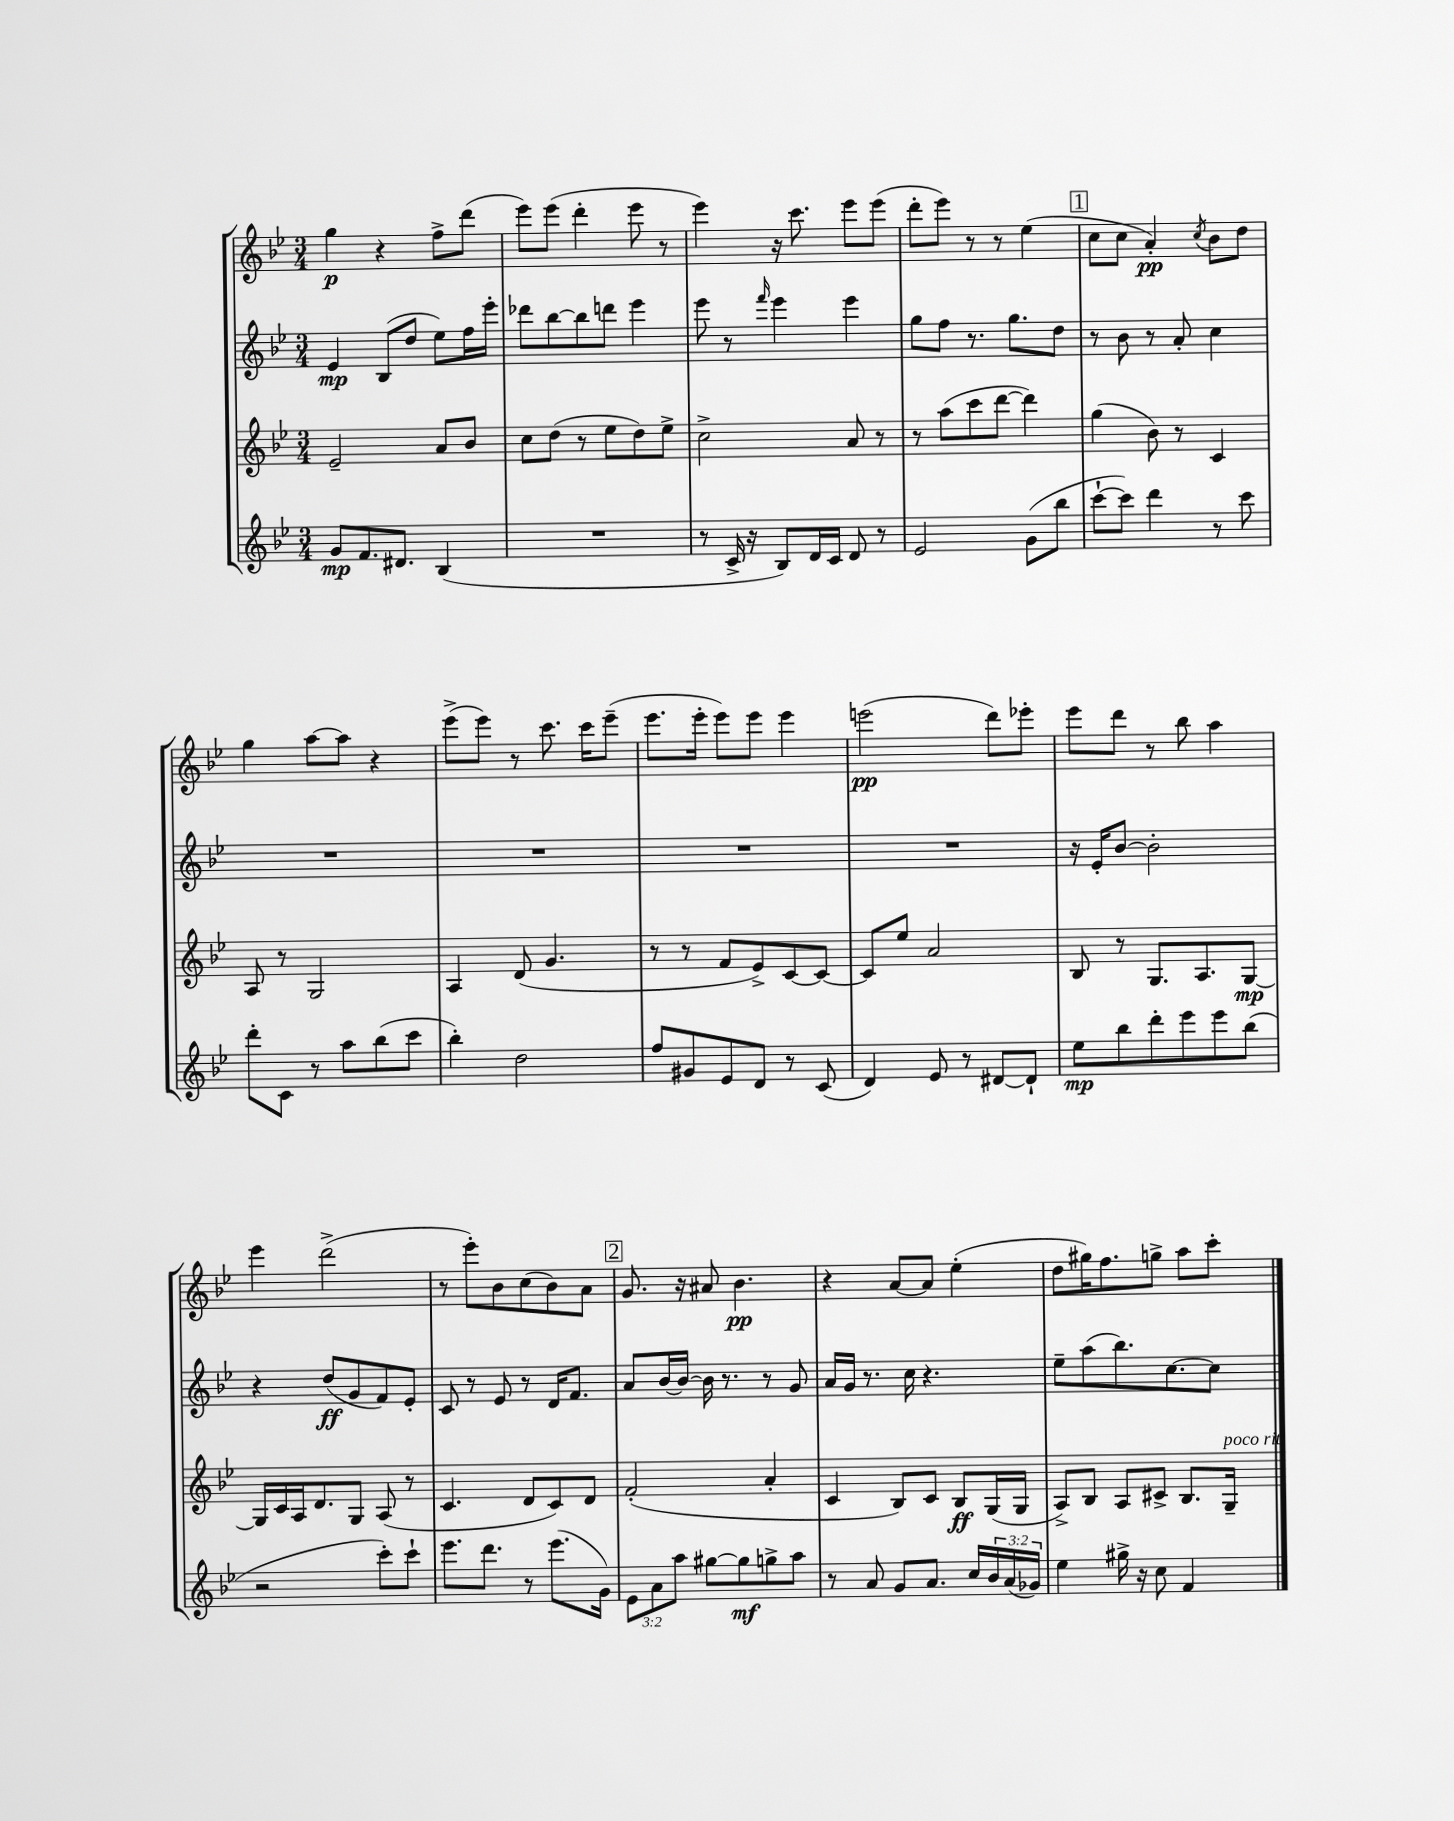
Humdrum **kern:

**kern	**kern	**kern	**kern
*staff4	*staff3	*staff2	*staff1
*clefG2	*clefG2	*clefG2	*clefG2
*k[b-e-]	*k[b-e-]	*k[b-e-]	*k[b-e-]
*M3/4	*M3/4	*M3/4	*M3/4
8g	2e-~	4e-	4gg
8.f	.	.	.
.	.	(8B-	4r
8.d#	.	.	.
.	.	8dd	.
(4B-	8a	8ee-)	8ff^
.	8b-	16ff	(8ddd
.	.	16eee-'	.
=	=	=	=
2.r	8cc	8ddd-	8eee-)
.	(8dd	[8bb-	(8eee-
.	8r	8bb-]	4ddd'
.	8ee-	8ddd	.
.	8dd)	4eee-	8eee-
.	8ee-^	.	8r
=	=	=	=
8r	2cc^	8eee-	4eee-)
16c^	.	8r	.
16r	.	.	.
.	.	16qqfff	.
8B-)	.	4eee-	16r
.	.	.	8.ccc
16d	.	.	.
16c	.	.	.
8d	8a	4eee-	8eee-
8r	8r	.	(8eee-
=	=	=	=
2e-	8r	8gg	8ddd'
.	(8aa	8ff	8eee-)
.	8ccc	8.r	8r
.	[8ddd	.	8r
.	.	8.gg	.
(8g	4ddd])	.	(4ee-
8bb-	.	8dd	.
=	=	=	=
[8ccc`	(4gg	8r	8cc
8ccc])	.	8b-	8cc
4ddd	8b-)	8r	4a')
.	8r	8a'	.
.	.	.	8qcc
8r	4c	4cc	8b-
8ccc	.	.	8dd
=	=	=	=
8ddd'	8A	2.r	4gg
8c	8r	.	.
8r	2G	.	[8aa
8aa	.	.	8aa]
(8bb-	.	.	4r
8ccc	.	.	.
=	=	=	=
4bb-')	4A	2.r	(8eee-^
.	.	.	8eee-)
2dd	(8d	.	8r
.	4.g	.	8.ccc
.	.	.	16ccc
.	.	.	(8eee-~
=	=	=	=
8ff	8r	2.r	8.eee-
8g#	8r	.	.
.	.	.	16eee-'
8e-	8f	.	8eee-)
8d	8e-^)	.	8eee-
8r	[8c	.	4eee-
(8c	8c_	.	.
=	=	=	=
4d)	8c]	2.r	(2eee
.	8ee-	.	.
8e-	2a	.	.
8r	.	.	.
[8d#	.	.	8ddd)
8d#`]	.	.	8eee-'
=	=	=	=
8ee-	8B-	16r	8eee-
.	.	16e-'	.
8bb-	8r	[8b-	8ddd
8ddd'	8.G	2b-']	8r
8eee-	.	.	8bb-
.	8.A	.	.
8eee-	.	.	4aa
(8bb-	[8G	.	.
=	=	=	=
2r	16G]	4r	4eee-
.	16c	.	.
.	16A	.	.
.	8.d	.	.
.	.	(8dd	(2ddd^
.	8G	8g	.
8ccc')	(8A	8f)	.
8ccc`	8r	8e-'	.
=	=	=	=
8.eee-	4.c	8c	8r
.	.	8r	8eee-')
8.ddd	.	.	.
.	.	8e-	8b-
8r	8d	8r	(8cc
(8.eee-	8c)	16d	8b-)
.	.	8.f	.
.	8d	.	8a
16g)	.	.	.
=	=	=	=
12e-	(2f'	8a	8.g
12a	.	.	.
.	.	[16b-	.
12aa	.	.	.
.	.	16b-_	16r
[8gg#	.	16b-]	8a#
.	.	8.r	.
8gg#]	.	.	4.b-
8gg^	4a'	8r	.
8aa	.	8g	.
=	=	=	=
8r	4c	16a	4r
.	.	16g	.
8a	.	8.r	.
8g	8B-)	.	[8a
.	.	16cc	.
8.a	8c	4.r	8a]
.	8B-	.	(4ee-'
16cc	.	.	.
24b-	(16G	.	.
(24a	.	.	.
.	16G	.	.
24g-)	.	.	.
=	=	=	=
4ee-	8A^)	8ee-~	8dd
.	8B-	(8aa	16gg#)
.	.	.	8.ff
16gg#^	8A	8.bb-)	.
16r	.	.	.
8cc	8c#^	.	8gg^
.	.	[8.cc	.
4f	8.B-	.	8aa
.	.	8cc]	8ccc'
.	16G~	.	.
==	==	==	==
*-	*-	*-	*-
